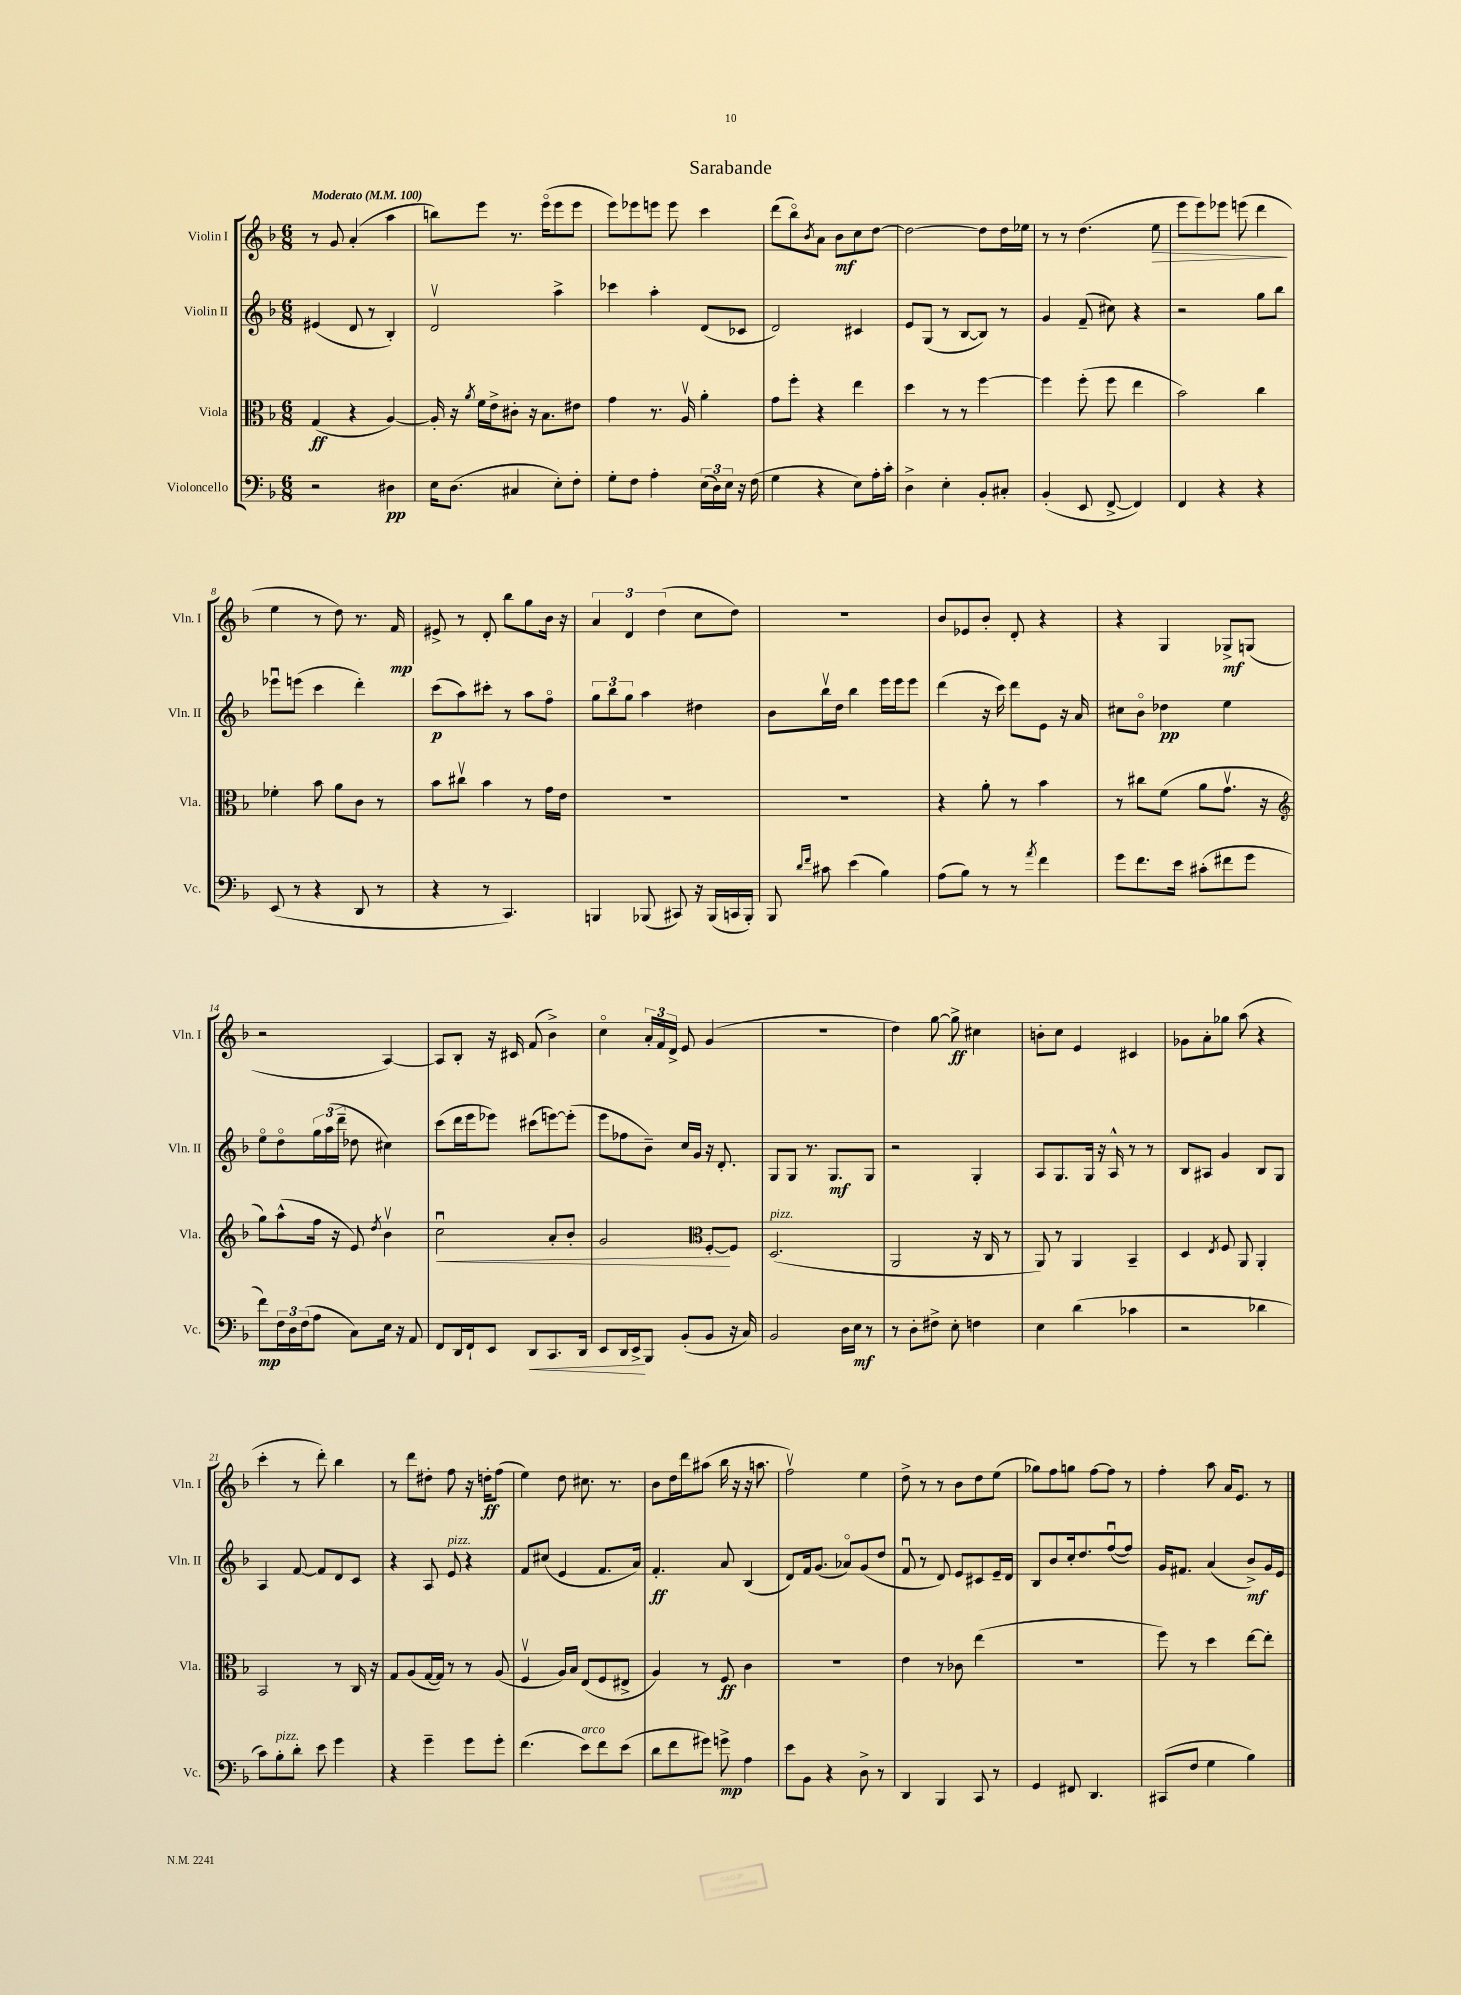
\header { title = "Sarabande" }
<<
\new StaffGroup <<
\new Staff = "s0" \with { instrumentName = "Violin I" shortInstrumentName = "Vln. I" } {
    \clef treble \key f \major \numericTimeSignature \time 6/8 \tempo "Moderato" 4 = 100
    r8 g'8 a'4-.( a''4 |
    b''8) e'''8 r8. e'''16\flageolet( e'''8 e'''8 |
    e'''8) ees'''8 e'''8 e'''8 c'''4 |
    d'''8( bes''8\flageolet) \acciaccatura { bes'8 } a'8 bes'8\mf c''8 d''8~ |
    d''2~ d''8 d''16 ees''16 |
    r8 r8 d''4.( e''8\> |
    e'''8 e'''8) ees'''8 e'''8( d'''4\! |
    e''4 r8 d''8) r8. f'16\mp |
    eis'8-> r8 d'8-. bes''8 g''8 bes'16 r16 |
    \tuplet 3/2 { a'4 d'4 d''4( } c''8 d''8) |
    R2. |
    bes'8 ees'8 bes'8-. d'8-. r4 |
    r4 g4 ges8->\mf g8( |
    r2 a4~) |
    a8 bes8-. r16 cis'16 f'8( bes'4->) |
    c''4\flageolet \tuplet 3/2 { a'16-. f'16 d'16-> } e'8 g'4( |
    R2. |
    d''4) g''8~ g''8->\ff cis''4 |
    b'8-. c''8 e'4 cis'4 |
    ges'8 a'8-. ges''8 a''8( r4 |
    c'''4-. r8 d'''8-.) bes''4 |
    r8 d'''8 dis''8-. f''8 r16 d''16-.\ff f''8( |
    e''4) d''8 cis''8. r8. |
    bes'8 d''16 d'''16 ais''8( bes''16 r16 r16 a''8. |
    f''2\upbow) e''4 |
    d''8-> r8 r8 bes'8 d''8 e''8( |
    ges''8) f''8 g''8 f''8~ f''8 r8 |
    f''4-. a''8 a'16 e'8. r8 \bar "|." |
}
\new Staff = "s1" \with { instrumentName = "Violin II" shortInstrumentName = "Vln. II" } {
    \clef treble \key f \major \numericTimeSignature \time 6/8
    eis'4( d'8 r8 bes4-.) |
    d'2\upbow a''4-> |
    ces'''4 a''4-. d'8( ces'8 |
    d'2) cis'4 |
    e'8 g8( r8 bes8~ bes8) r8 |
    g'4 f'8--( cis''8) r4 |
    r2 g''8 bes''8 |
    ees'''8\downbow e'''8( c'''4 d'''4-.) |
    c'''8\p( a''8) cis'''8-. r8 a''8 f''8\flageolet |
    \tuplet 3/2 { g''8 bes''8 g''8 } a''4 dis''4 |
    bes'8 bes''16\upbow d''16 bes''4 e'''16 e'''16 e'''8 |
    d'''4( r16 c'''16) d'''8 e'8 r16 a'16 |
    cis''8 bes'8\flageolet des''4\pp e''4 |
    e''8\flageolet d''8\flageolet \tuplet 3/2 { g''16 a''16( d'''16-- } des''8 cis''4) |
    c'''8( d'''16 e'''16 ees'''8) cis'''8( e'''8~) e'''8-.( |
    e'''8 fes''8 bes'8--) c''16 g'16 r16 d'8.-. |
    g8 g8 r8. g8.\mf g8 |
    r2 g4-. |
    a8 g8. g16 r16 a16-^ r8 r8 |
    bes8 ais8 g'4 bes8 g8 |
    a4 f'8~ f'8 d'8 c'8 |
    r4 a8 e'8^\markup { \italic "pizz." } r4 |
    f'8 cis''8( e'4 f'8. a'16) |
    f'4.-.\ff a'8 bes4( |
    d'8) f'16 g'8.( aes'8\flageolet) g'8( d''8 |
    f'8\downbow r8 d'8) e'8 cis'8 e'16-- d'16 |
    bes8 bes'8 c''16-. d''8. f''8~\downbow( f''8) |
    g'16 fis'8. a'4( bes'8->\mf) g'16 e'16 \bar "|." |
}
\new Staff = "s2" \with { instrumentName = "Viola" shortInstrumentName = "Vla." } {
    \clef alto \key f \major \numericTimeSignature \time 6/8
    g4\ff( r4 a4~) |
    a16-. r16 \acciaccatura { a'8 } f'16 e'16-> cis'8-. r16 bes8. eis'8 |
    g'4 r8. a16\upbow a'4-. |
    g'8 f''8-. r4 e''4 |
    d''4 r8 r8 f''4~ |
    f''4 f''8-.( f''8 e''4 |
    bes'2) c''4 |
    fes'4-. bes'8 a'8 c'8 r8 |
    bes'8 cis''8\upbow bes'4 r8 g'16 e'16 |
    R2. |
    R2. |
    r4 a'8-. r8 bes'4 |
    r8 cis''8 f'8( a'8 g'8.\upbow r16 |
    \clef treble g''8) a''8-^( f''16 r16 e'8) \acciaccatura { d''8 } bes'4\upbow |
    c''2\downbow\< a'8-. bes'8-. |
    g'2 \clef alto f8~-.\! f8 |
    d2.^\markup { \italic "pizz." }( |
    a,2 r16 c16 r8 |
    a,8) r8 a,4 bes,4-- |
    d4 \acciaccatura { e8 } f8 a,8 a,4-. |
    bes,2 r8 c16 r16 |
    g8 a8( g16~ g16) r8 r8 a8( |
    f4\upbow a16) bes16 e8( f8 eis8-> |
    a4) r8 f8\ff c'4 |
    R2. |
    e'4 r8 ces'8 e''4( |
    R2. |
    f''8) r8 d''4 e''8~ e''8-. \bar "|." |
}
\new Staff = "s3" \with { instrumentName = "Violoncello" shortInstrumentName = "Vc." } {
    \clef bass \key f \major \numericTimeSignature \time 6/8
    r2 dis4\pp |
    e16 d8.( cis4 e8-.) f8-. |
    g8-. f8 a4-. \tuplet 3/2 { e16( d16) e16 } r16 f16( |
    g4 r4 e8) a16-. c'16-. |
    d4-> e4-. bes,8-. cis8-. |
    bes,4-.( e,8 f,8~-> f,4) |
    f,4 r4 r4 |
    e,8( r8 r4 d,8 r8 |
    r4 r8 c,4.) |
    b,,4 bes,,8( cis,8) r16 bes,,16( c,16 bes,,16-.) |
    bes,,8 \grace { d'16 f'16 } cis'8 e'4( bes4) |
    a8( bes8) r8 r8 \acciaccatura { a'8 } f'4 |
    g'8 f'8. e'16 cis'8-.( fis'8 g'8 |
    f'8\mp) \tuplet 3/2 { f16 d16 f16( } a8 c8) e16 r16 a,8 |
    f,8 d,16 f,16-! e,8 d,8\< c,8. d,16 |
    e,8 d,16 e,16->\! bes,,8 bes,8-.( bes,8 r16 c16) |
    bes,2 d16 e16\mf r8 |
    r8 d8-. fis8-> e8-. f4 |
    e4 d'4( ces'4 |
    r2 des'4 |
    c'8) bes8-.^\markup { \italic "pizz." } d'8-. e'8 g'4 |
    r4 g'4-- g'8 g'8-. |
    f'4.( e'8^\markup { \italic "arco" }) f'8 e'8( |
    d'8 f'8 gis'8) g'8->\mp a4 |
    e'8 bes,8 r4 d8-> r8 |
    d,4 bes,,4 c,8 r8 |
    g,4 fis,8 d,4. |
    cis,8( f8 g4 bes4) \bar "|." |
}
>>
>>
